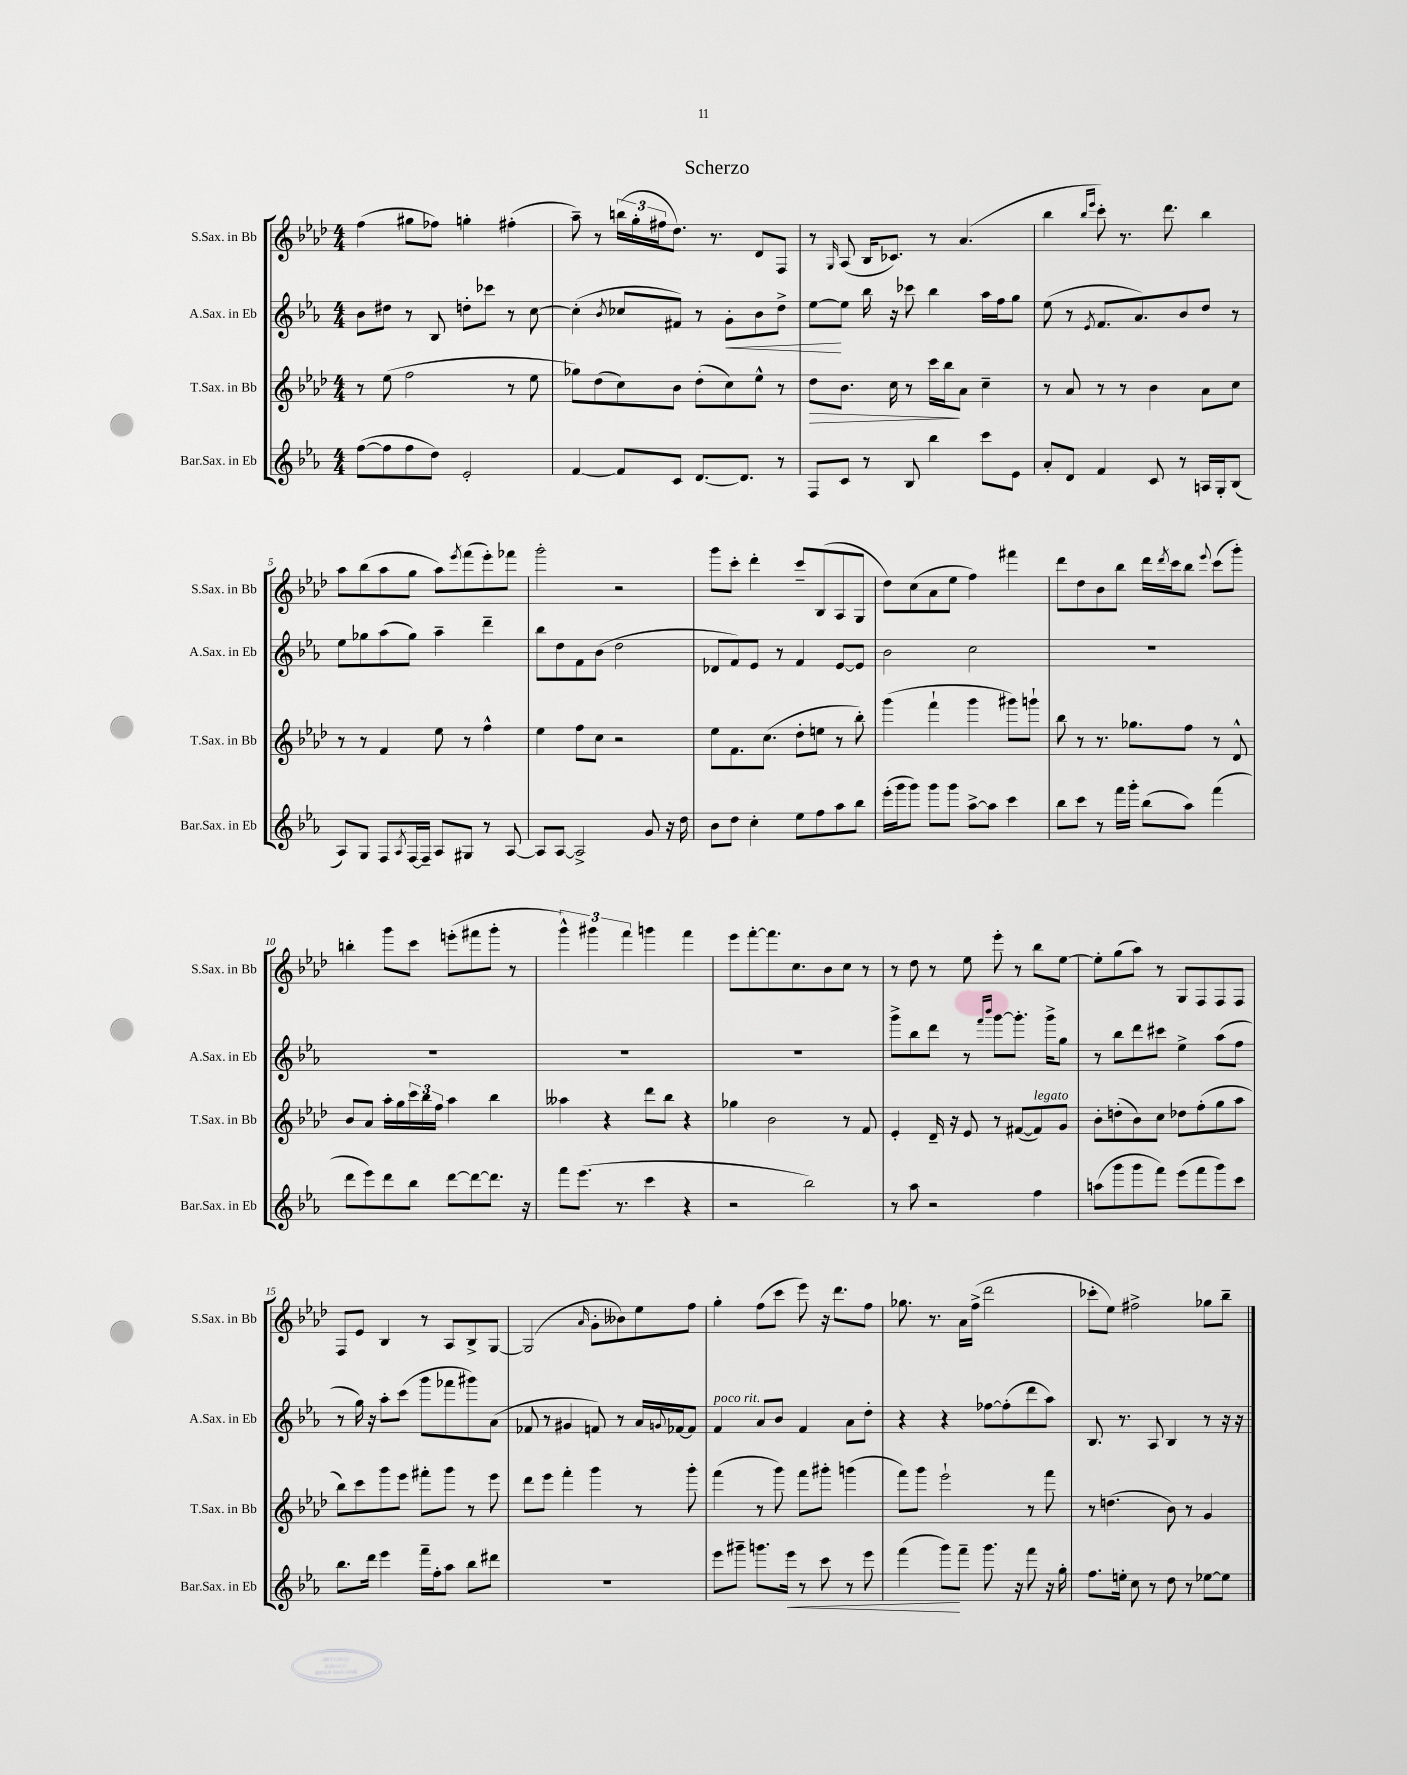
\header { title = "Scherzo" }
<<
\new StaffGroup <<
\new Staff = "s0" \with { instrumentName = "S.Sax. in Bb" shortInstrumentName = "S.Sax. in Bb" } {
    \clef treble \key aes \major \numericTimeSignature \time 4/4
    f''4( gis''8 fes''8) g''4-. fis''4-.( |
    aes''8--) r8 \tuplet 3/2 { b''16( g''16-. fis''16 } des''8.) r8. des'8 f8 |
    r8 \grace { g16 } aes8( bes16 ces'8.) r8 aes'4.( |
    bes''4 \grace { bes''16 ees'''16 } c'''8-.) r8. des'''8. bes''4 |
    aes''8 bes''8( aes''8 g''8 aes''8) \acciaccatura { ees'''8 } f'''8( ees'''8-.) fes'''8 |
    g'''2-. r2 |
    g'''8 c'''8-. des'''4-. c'''8-- bes8( aes8 g8 |
    des''8) c''8( aes'8 ees''8 f''4) fis'''4 |
    des'''8 des''8 bes'8 bes''8 des'''16 \acciaccatura { des'''8 } c'''16 bes''8 \appoggiatura { ees'''8 } c'''8( g'''8-.) |
    b''4-. g'''8 c'''8 e'''8-.( fis'''8 g'''8-. r8 |
    \tuplet 3/2 { g'''4-^) gis'''4 f'''4 } g'''4 f'''4 |
    ees'''8 f'''8~-. f'''8. c''8. bes'8 c''8 r8 |
    r8 des''8 r8 ees''8 ees'''8-. r8 bes''8 ees''8~ |
    ees''8-. g''8( aes''8) r8 g8 f8 f8 f8 |
    f8 ees'8 bes4 r8 aes8 bes8-> g8~ |
    g2( \grace { aes'16 } g'8-. beses'8) ees''8 f''8 |
    g''4-. f''8( c'''8 ees'''8) r16 des'''8. f''8 |
    ges''8. r8. aes'16 f''16->( des'''2 |
    ces'''8-. ees''8) fis''2-> ges''8 bes''8-- \bar "|." |
}
\new Staff = "s1" \with { instrumentName = "A.Sax. in Eb" shortInstrumentName = "A.Sax. in Eb" } {
    \clef treble \key ees \major \numericTimeSignature \time 4/4
    bes'8 dis''8 r8 bes8 d''8-. ces'''8 r8 c''8~ |
    c''4-.( \acciaccatura { bes'8 } ces''8 fis'8) r8 g'8-.\< bes'8 d''8-> |
    ees''8~\! ees''8 bes''16 r16 ces'''8 bes''4 aes''16 f''16 g''8 |
    ees''8( r8 \acciaccatura { ees'8 } f'8. aes'8.) bes'8 d''8 r8 |
    ees''8 ges''8 aes''8( ges''8) aes''4-- d'''4-- |
    bes''8 d''8 f'8 bes'8( d''2 |
    des'8 f'8) ees'8 r8 f'4 ees'8~ ees'8 |
    bes'2 c''2 |
    R1 |
    R1 |
    R1 |
    R1 |
    g'''8-> bes''8 d'''8 r8 \grace { f'''16 bes'''16 } g'''8~ g'''8.-. g'''16-> g''8 |
    r8 bes''8 d'''8 cis'''8 ees''4-> aes''8( f''8 |
    r8 g''16) r16 aes''8-. c'''8( g'''8 fes'''8 gis'''8) aes'8( |
    fes'8 r8 gis'4 f'8) r8 aes'16 \appoggiatura { g'8 } fes'16~ fes'8 |
    f'4^\markup { \italic "poco rit." } aes'8 bes'8 f'4 aes'8 d''8-. |
    r4 r4 fes''8~ fes''8-.( d'''8 aes''8) |
    bes8. r8. aes8 bes4 r8 r16 r16 \bar "|." |
}
\new Staff = "s2" \with { instrumentName = "T.Sax. in Bb" shortInstrumentName = "T.Sax. in Bb" } {
    \clef treble \key aes \major \numericTimeSignature \time 4/4
    r8 ees''8( f''2 r8 ees''8 |
    ges''8) des''8( c''8) bes'8 des''8-.( c''8) ees''8-^ r8 |
    des''8\> bes'8. c''16 r8 c'''16 bes''16\! aes'8 c''4-- |
    r8 aes'8 r8 r8 bes'4 aes'8 c''8 |
    r8 r8 f'4 ees''8 r8 f''4-^ |
    ees''4 f''8 c''8 r2 |
    ees''8 f'8. c''8.( des''8-. e''8 r8 bes''8-.) |
    g'''4( f'''4-! g'''4 gis'''8) g'''8-! |
    bes''8 r8 r8. ges''8. f''8 r8 des'8-^ |
    bes'8 aes'8 aes''16-. g''16 \tuplet 3/2 { c'''16 bes''16 f''16 } aes''4 bes''4 |
    aeses''4 r4 des'''8 bes''8 r4 |
    ges''4 bes'2 r8 f'8 |
    ees'4-. des'16-- r16 ees'8 r8 fis'8~( fis'8^\markup { \italic "legato" }) g'8 |
    bes'8-. d''8-.( bes'8) c''8 des''8 f''8-.( g''8 aes''8 |
    bes''8) c'''8 g'''8 ees'''8 fis'''8-. g'''8 r8 ees'''8 |
    des'''8 ees'''8 f'''4-. g'''4 r8 g'''8-. |
    f'''4( r8 g'''8) f'''8 gis'''8-. g'''4( |
    f'''8) g'''8 ees'''2-! r8 f'''8 |
    r8 d''4.( bes'8) r8 g'4 \bar "|." |
}
\new Staff = "s3" \with { instrumentName = "Bar.Sax. in Eb" shortInstrumentName = "Bar.Sax. in Eb" } {
    \clef treble \key ees \major \numericTimeSignature \time 4/4
    f''8~( f''8 f''8 d''8) ees'2-. |
    f'4~ f'8 c'8 d'8.~ d'8. r8 |
    f8 c'8 r8 bes8 bes''4 c'''8 ees'8 |
    aes'8-. d'8 f'4 c'8 r8 a16 g16-. bes8( |
    aes8) g8 f8 \acciaccatura { aes8 } f16~ f16-- aes8 gis8 r8 aes8~ |
    aes8 aes8~ aes2-> g'8 r16 d''16 |
    bes'8 d''8 c''4-. ees''8 f''8 aes''8 bes''8 |
    ees'''16-.( g'''16 g'''8) g'''8 g'''8 aes''8~-> aes''8 c'''4 |
    bes''8 c'''8 r8 f'''16 g'''16-. bes''8( aes''8) f'''4( |
    d'''8 ees'''8) d'''8 bes''8 d'''8~ d'''8~ d'''8. r16 |
    f'''8 ees'''8.( r8. c'''4 r4 |
    r2 bes''2) |
    r8 aes''8 r2 f''4 |
    a''8( g'''8 g'''8 f'''8) ees'''8( f'''8 g'''8) c'''8 |
    bes''8. d'''16 ees'''4 f'''16-- f''16-. aes''8 bes''8 dis'''8 |
    R1 |
    ees'''8 gis'''8-- g'''8. ees'''16\< r8 c'''8 r8 ees'''8 |
    f'''4( g'''8\!) f'''8-- g'''8. r16 f'''8 r16 g''16-. |
    f''8. e''16-. c''8 r8 d''8 r8 ees''8~ ees''8 \bar "|." |
}
>>
>>
